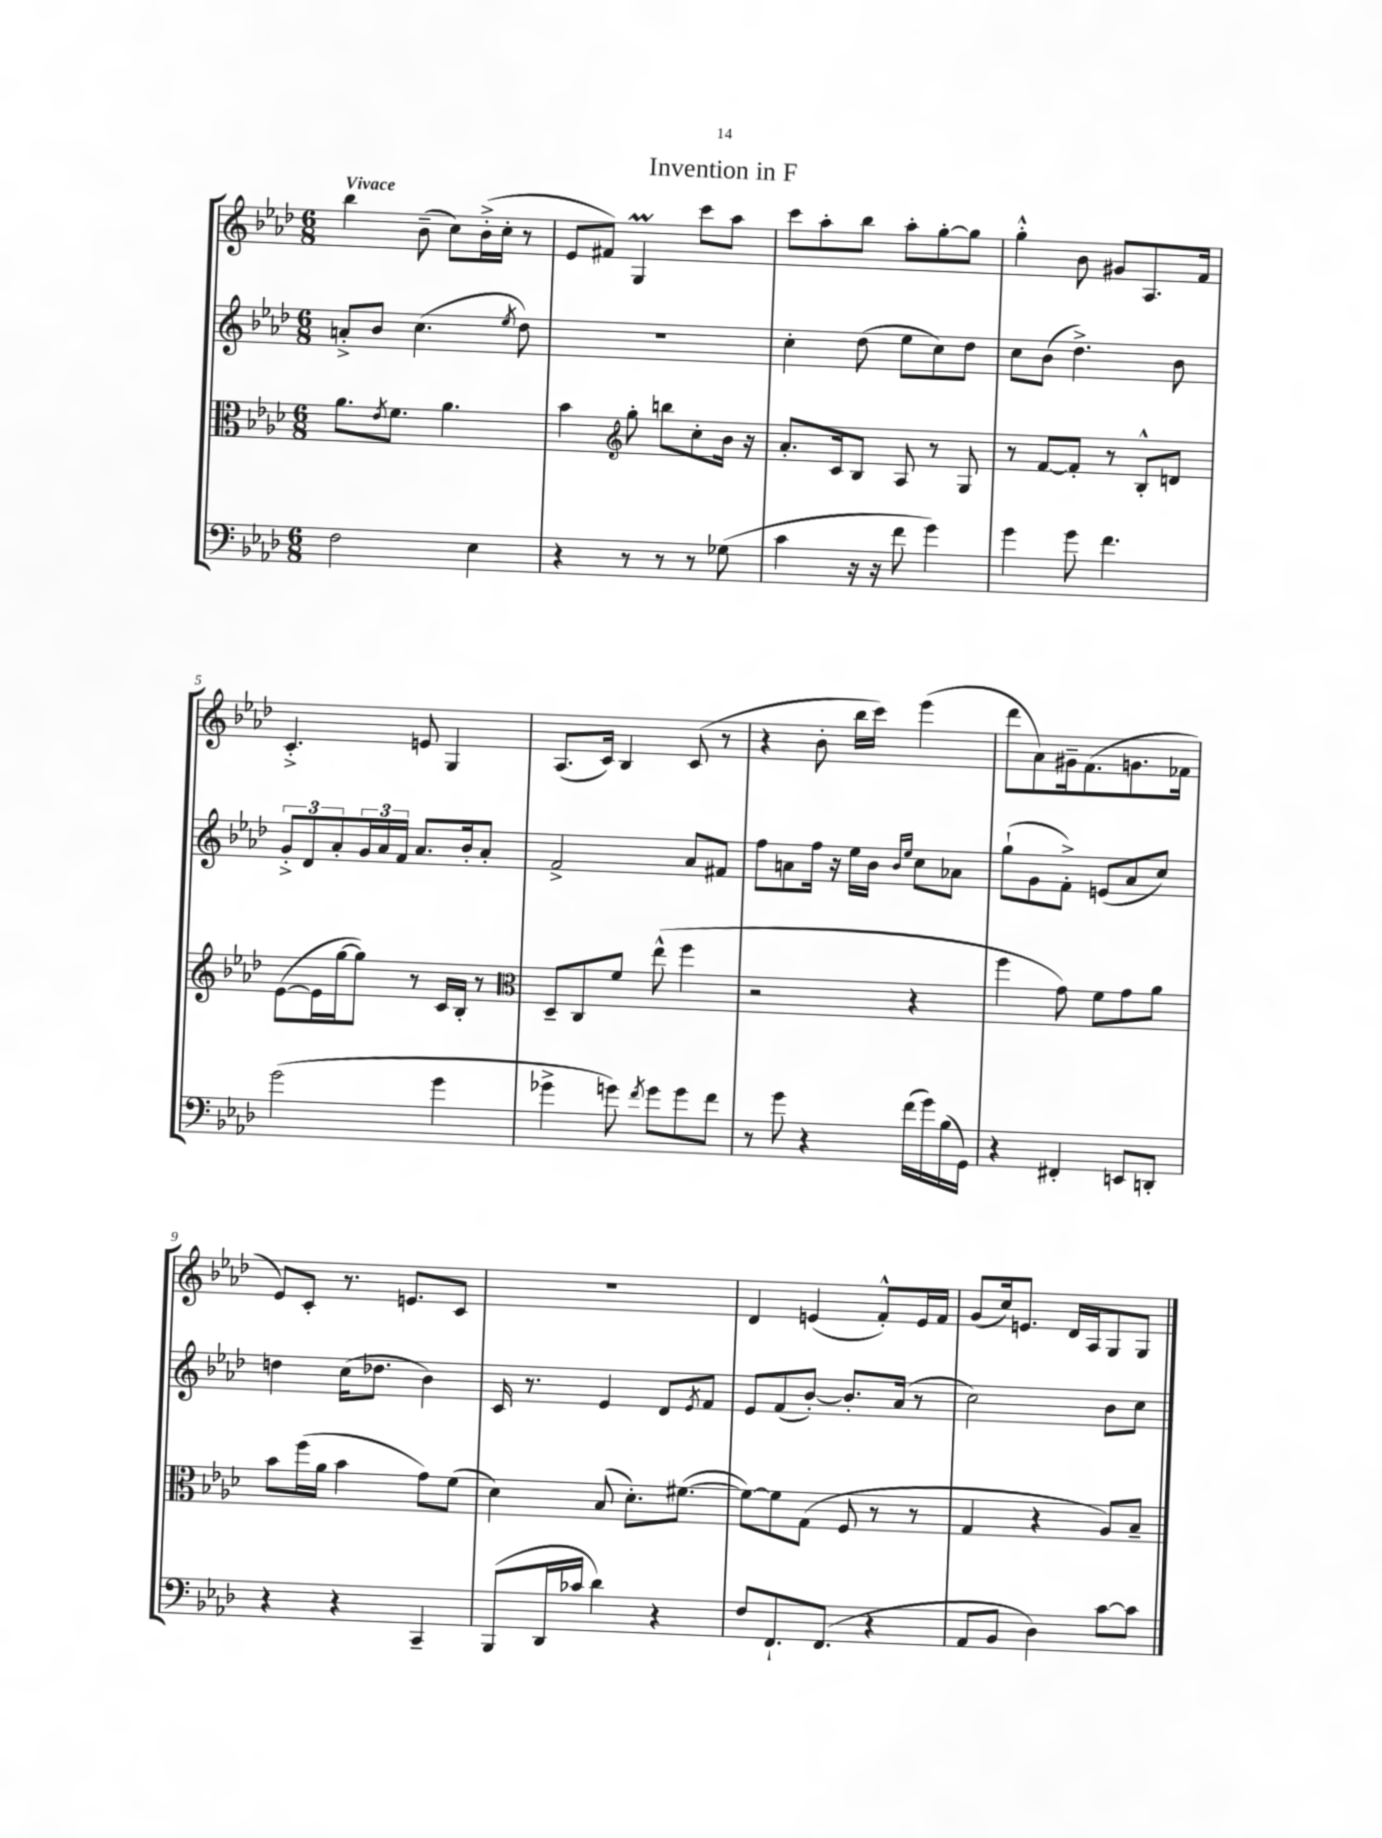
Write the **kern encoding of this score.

**kern	**kern	**kern	**kern
*staff4	*staff3	*staff2	*staff1
*clefF4	*clefC3	*clefG2	*clefG2
*k[b-e-a-d-]	*k[b-e-a-d-]	*k[b-e-a-d-]	*k[b-e-a-d-]
*M6/8	*M6/8	*M6/8	*M6/8
2F	8.a-	8a'^	4bb-
.	.	8b-	.
.	8qe-	.	.
.	8.f	.	.
.	.	(4.cc	(8b-~
.	4.a-	.	8cc)
4E-	.	.	(16b-'^
.	.	.	16cc'
.	.	8qee-	.
.	.	8dd-)	8r
=	=	=	=
4r	4b-	2.r	8e-
.	.	.	8f#)
*	*clefG2	*	*
8r	8gg'	.	4G
8r	8bb	.	.
8r	8cc'	.	8ccc
(8G-	16b-	.	8aa-
.	16r	.	.
=	=	=	=
4c	8.a-'	4cc'	8ccc
.	.	.	8aa-'
.	16c	.	.
16r	8B-	(8dd-	8bb-
16r	.	.	.
8f	8A-	8ee-	8aa-'
4g)	8r	8cc)	[8gg'
.	8G	8dd-	8gg]
=	=	=	=
4g	8r	8cc	4gg'^^
.	[8f	(8b-	.
8g	8f']	4.dd-^)	8b-
4.f	8r	.	8g#
.	8B-'^^	.	8.A-
.	8d	8b-	.
.	.	.	16f
=	=	=	=
(2g	([8e-	12g'^	4.c'^
.	.	12d-	.
.	16e-]	.	.
.	.	12a-'	.
.	[16gg	.	.
.	8gg])	24g	.
.	.	24a-	.
.	.	24f	.
.	8r	8.a-	8e
4g	16c	.	4G
.	16B-'	16b-'	.
.	8r	8a-'	.
=	=	=	=
*	*clefC3	*	*
4g-^	8D-~	2f^	(8.A-
.	8C	.	.
.	.	.	16c)
8g)	8f	.	4B-
8qf	.	.	.
8g	(8ee-^^	.	.
8g	4ff	8a-	(8c
8f	.	8f#	8r
=	=	=	=
8r	2r	8ff	4r
8g	.	8a	.
4r	.	16ff	8b-'
.	.	16r	.
.	.	16ee-	16bb-
.	.	16b-	16ccc)
.	.	16qqb-	.
.	.	16qqee-	.
(16f	4r	8cc	(4eee-
16g)	.	.	.
(16B-	.	8a-	.
16GG)	.	.	.
=	=	=	=
4r	4ff	(8gg`	8ddd-
.	.	8g	8a-)
4FF#'	8g)	8f'^)	16g#~
.	.	.	(8.f
.	8f	(8e	.
8EE	8g	8a-	8.g
8DD'	8a-	8cc)	.
.	.	.	16f-
=	=	=	=
4r	8b-	4dd	8e-)
.	(16ff	.	8c'
.	16a-	.	.
4r	4b-	(16cc	8.r
.	.	8.dd-	.
.	.	.	8.e
4CC~	8g)	4b-)	.
.	(8f	.	8c
=	=	=	=
(8BBB-	4d-)	16c	2.r
.	.	8.r	.
16DD-	.	.	.
16c-	.	.	.
4d-)	(8B-	4e-	.
.	8.d-')	.	.
4r	.	8d-	.
.	([8.f#	.	.
.	.	8qe-	.
.	.	8f	.
=	=	=	=
8F	8f#_)	8e-	4d-
8.FF`	8f#]	(8f	.
.	(8G	[8b-')	(4e
(8.FF	.	.	.
.	8F	8.b-']	.
4r	8r	.	8f'^^)
.	.	(16a-	.
.	8r	8r	16e
.	.	.	16f
=	=	=	=
8AA-	4G	2cc)	(8g
8BB-	.	.	16cc)
.	.	.	8.e
4D-)	4r	.	.
.	.	.	16d-
.	.	.	16A-
[8c	8A-)	8b-	8G
8c]	8B-~	8cc	8G
==	==	==	==
*-	*-	*-	*-
